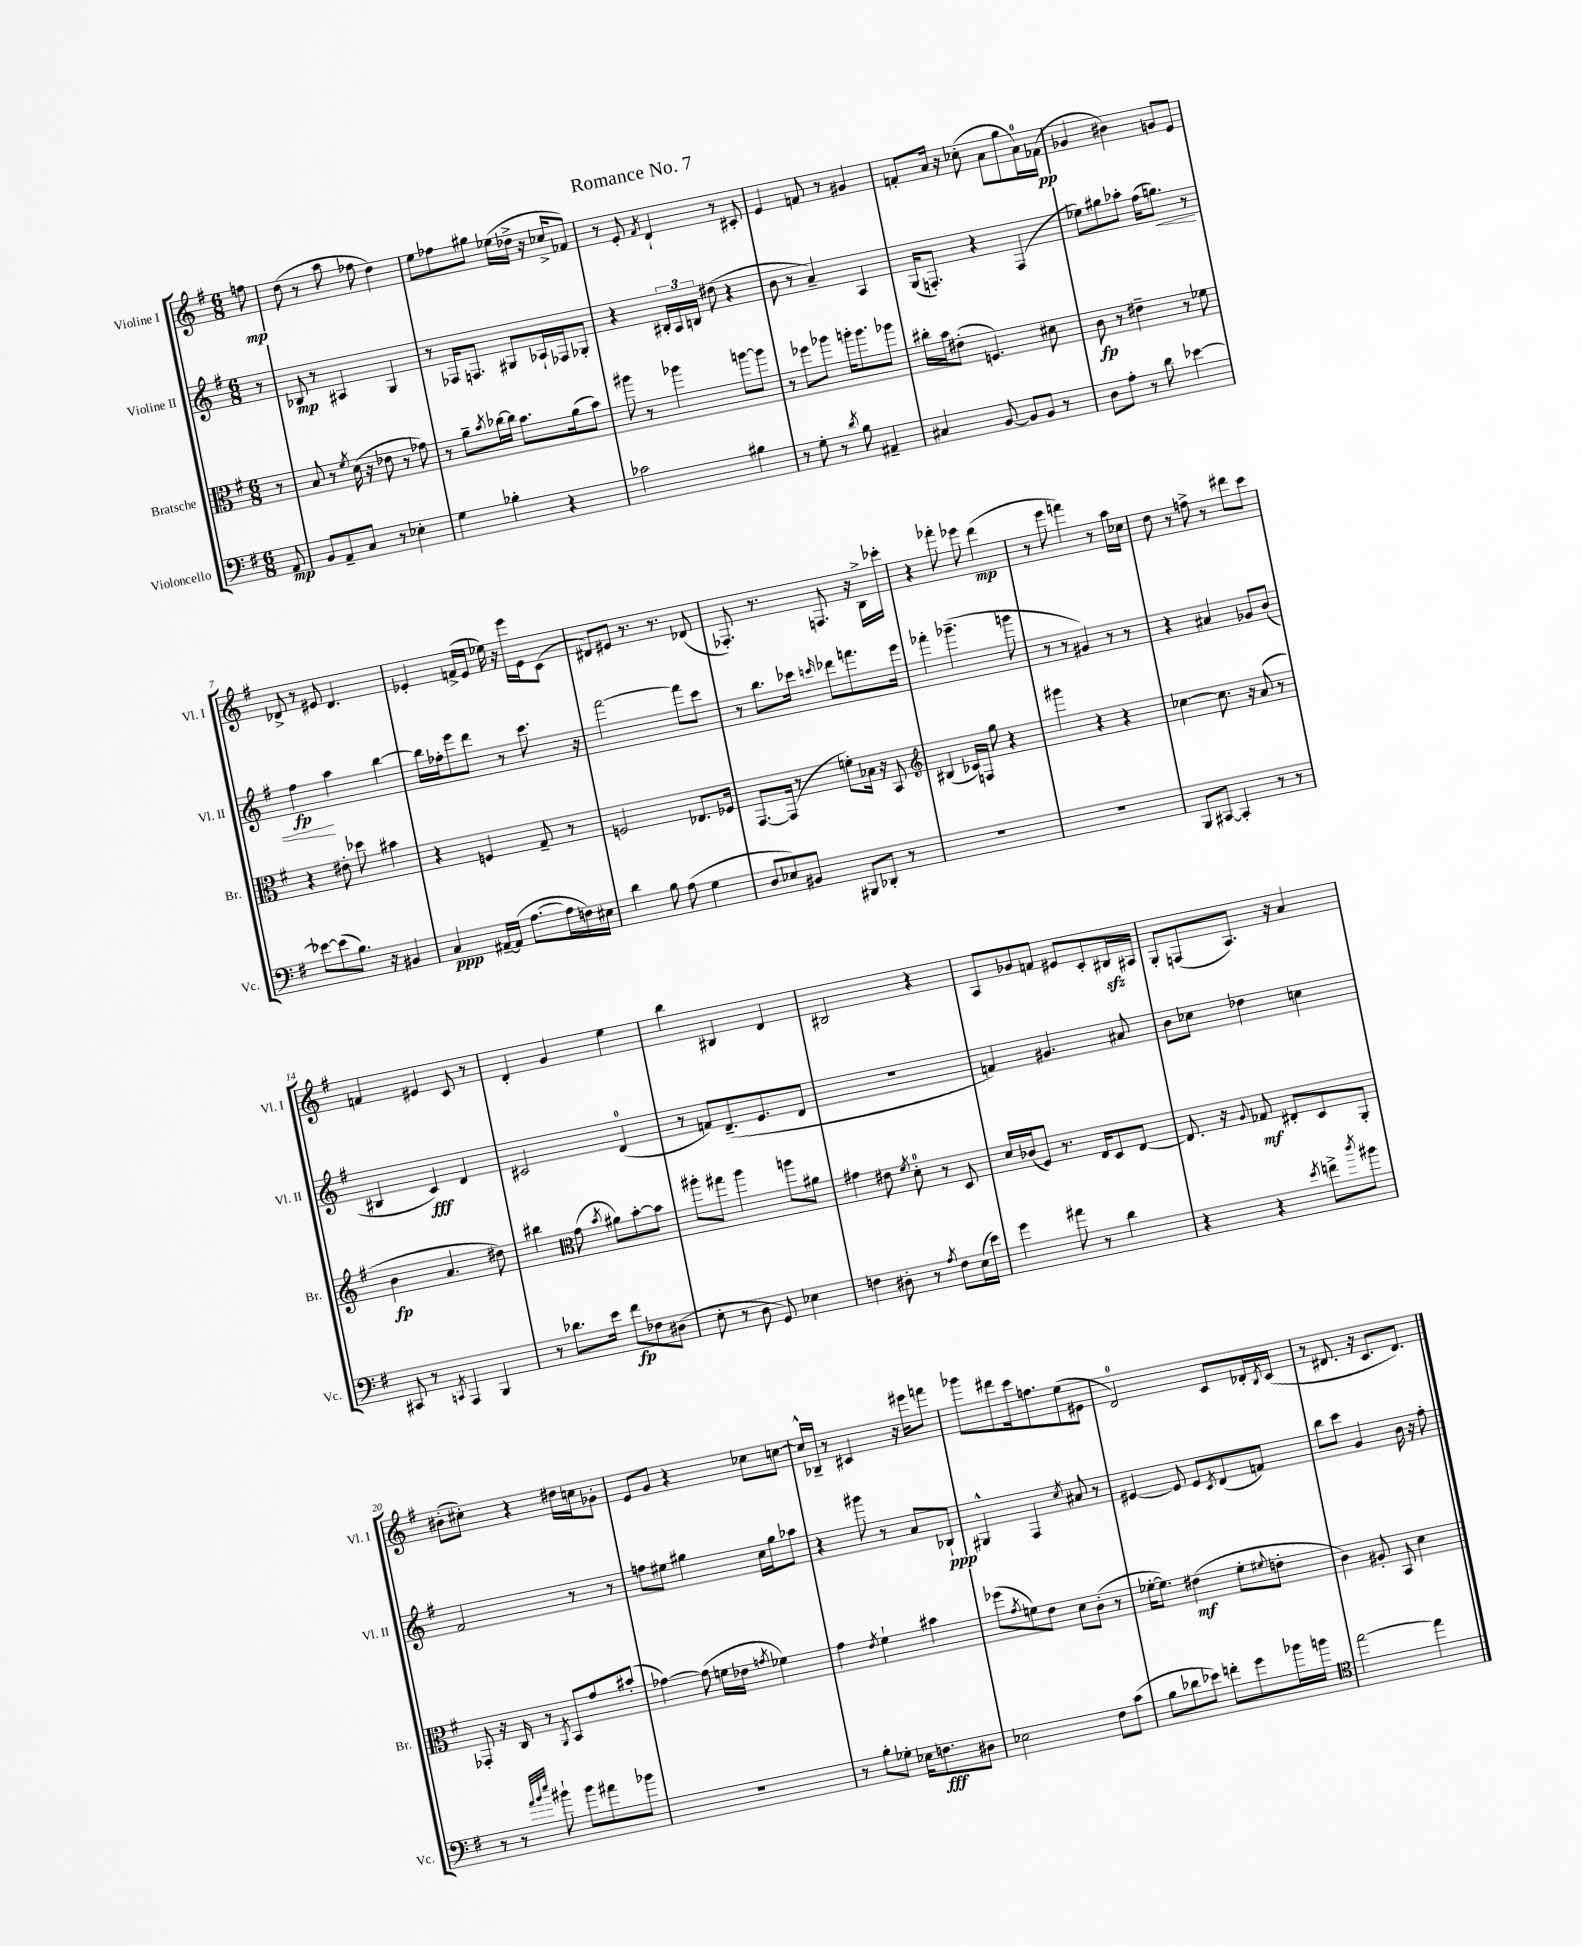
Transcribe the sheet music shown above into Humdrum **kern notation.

**kern	**kern	**kern	**kern
*staff4	*staff3	*staff2	*staff1
*clefF4	*clefC3	*clefG2	*clefG2
*k[f#]	*k[f#]	*k[f#]	*k[f#]
*M6/8	*M6/8	*M6/8	*M6/8
8AA	8r	8r	8ff
=	=	=	=
8BB	8B	8B-	(8dd
8AA~	8r	8r	8r
.	8qf#	.	.
8C	(16d	4A#	8aa
.	16r	.	.
8r	8e-	.	8ff-
4E-'	8r	4G	4dd)
.	8g-)	.	.
=	=	=	=
4G	8r	8r	8ee
.	8a~	16F-	8ff-
.	.	8.F	.
.	8qb	.	.
4B-'	[16cc-	.	8gg#
.	16cc-]	.	.
.	8.b	8G#	(16ee-
.	.	.	16dd-^
4r	.	16A-`	16r
.	(16a	16F-	16cc-^
.	8b)	8G-'	8f-)
=	=	=	=
2c-	8aa#	4r	8r
.	8r	.	8e'
.	.	.	8qf#
.	4aa-	24B#'	4d`
.	.	24A	.
.	.	24B	.
.	.	(8dd#	.
4B#	[8aa	4r	8r
.	8aa]	.	8c#'
=	=	=	=
8r	8r	8b	4e
8G'	8ff-	8r	.
8r	8aa-	4a~)	8f
8qd	.	.	.
8B	16aa'	.	8r
.	8.aa	.	.
4AA#~	.	4A	4g#
.	8aa-	.	.
=	=	=	=
4C#	16cc#'	(16G	8f'
.	16b	8.F')	.
.	(8e#'	.	16a
.	.	.	16r
[8BB	4.F)	4r	(8cc-'
8BB]	.	.	8a
8BB	.	(4F	8gg
8r	8d#	.	16a)
.	.	.	(16f-
=	=	=	=
8D	8c	8ee-)	4g-
8A'	8r	8gg#	.
8r	4e#~	8aa-'	4b#)
8d	.	(16ff#	.
.	.	8.gg)	.
[4e-	8r	.	8g
.	8f-	8r	8e
=	=	=	=
8e-_	4r	4ff#	8d-^
(8e-]	.	.	8r
8.B)	8e#'	4aa	8e#
.	8dd-	.	4.d-
16r	.	.	.
4BB#	4b#	[4bb	.
=	=	=	=
4C	4r	16bb]	4e-'
.	.	16ff-'	.
.	.	8eee	.
[16AA#~	4F	8ddd	(16f^
(16AA#]	.	.	16e-
[8.A	.	8r	16ee-)
.	.	.	16r
.	8G~	8.ccc	16eee
16A]	.	.	16e-
16F)	8r	.	(8c
16E#	.	16r	.
=	=	=	=
4d	2F	[2fff#	8d#)
.	.	.	8e#
8B	.	.	8.r
(8A	.	.	.
.	.	.	8.r
4G	8.E-	8fff#]	.
.	.	8ccc	(8d-
.	16F-	.	.
=	=	=	=
8D	[8.GG	8r	8.F-')
8E-)	.	8.bb	.
.	(16GG]	.	8.r
8BB#	8r	.	.
.	.	16ccc-	.
.	.	16qqccc	.
8BBB#	8f')	8ddd-	8.F
8DD-'	16B-	8.fff	.
.	16r	.	16r
8r	8BB	.	16B^
.	.	16eee	16ccc-'
=	=	=	=
*	*clefG2	*	*
2.r	(4B#	4fff-'	4r
.	16c-)	(4.ggg-~	8fff-'
.	16F	.	.
.	8gg	.	8eee-
.	4r	.	(4ddd
.	.	8ggg	.
=	=	=	=
2.r	4ggg#	8r	8r
.	.	8r	8eee
.	4r	4g#)	4fff)
.	4r	8r	8r
.	.	8r	16aa
.	.	.	16cc-
=	=	=	=
8BBB	[4cc-	4r	8dd
[8CC#	.	.	8r
4CC#']	8.cc-]	4a#	8ff^
.	.	.	8r
.	16r	.	.
8r	(8a	8g-	8ddd#
8r	8r	(8b	8ccc
=	=	=	=
8CC#	4b	4B#	4f
8r	.	.	.
8qCC	.	.	.
4AAA	4.a	4c)	4e#
4BBB	.	4d	8c
.	8dd#)	.	8r
=	=	=	=
8r	4bb#	2c#	4d'
8.d-	.	.	.
*	*clefC3	*	*
.	(8g	.	4g
16e	.	.	.
.	8qb	.	.
8f#	8a#)	.	.
8F-	[8b'	(4d	4ee
(8D#	8b]	.	.
=	=	=	=
8E'	8aa#'	8r	4bb
8r	8gg#	8f)	.
8D	4aa#	(8.d~	4B#
8GG)	.	.	.
.	.	8.e	.
4E-	8aa	.	4d
.	8a#	8d	.
=	=	=	=
4F	4g#	2.r	2B#
8D#'	8e#	.	.
.	8qf#	.	.
8r	8d'	.	.
8qA	.	.	.
8F	8r	.	4r
(16E	8D	.	.
16e)	.	.	.
=	=	=	=
4g	16d	4f)	8A
.	(16c-	.	.
.	8F#)	.	8g-
8a#	8.r	4.g#	8f
8r	.	.	8e#
.	16E	.	.
4d	8D	.	8c'
.	[8E	8a#	16B#
.	.	.	16A#
=	=	=	=
4r	8.E]	8b	8G'
.	.	8cc-	(8F
.	16r	.	.
.	8qqA	.	.
4r	8G-	4dd-	8.A)
.	8E#'	.	.
.	.	.	16r
8qe	.	.	.
8f^	8D	4cc	4a
8qdd	.	.	.
8b#	8AA'	.	.
=	=	=	=
8r	8GG-'	2f#	(8b#'
8r	16r	.	8cc#')
.	16C	.	.
32qqa	.	.	.
32qqb	.	.	.
32qqee	.	.	.
8b#`	8r	.	4r
.	8qAA	.	.
8b#	8BB	.	.
8a#	8g	8r	16dd#
.	.	.	16cc
8b-	(8b#'	8r	8g-'
=	=	=	=
2.r	[4g-)	8ff	8e
.	.	8ee#	8g
.	(8g-]	4gg#	4r
.	16f	.	.
.	16e-	.	.
.	8qg	.	.
.	4f-)	16cc	8cc-
.	.	16gg#	.
.	.	8aa-	[8cc
=	=	=	=
8r	4g	4r	16cc^^]
.	.	.	16B-~
8B'	.	.	8r
.	8qe	.	.
8G-'	4f#`	8ggg#	4c#
16E-	.	8r	.
8.F	.	.	.
.	4b#	8a	16r
.	.	.	16eee#
8D#	.	8B-`	8fff
=	=	=	=
2E-	(8ff-	4G#^^	8ggg-
.	8qg	.	.
.	8f)	.	8ddd#
.	8e	4F#	16ccc
.	.	.	8.ff
.	8d	.	.
.	.	8qcc	.
8F#	(8c'	8a#	(8ee
(8c	8r	8r	8e#
=	=	=	=
8B	[16f-'	[4e#	2d)
.	8.f-])	.	.
8d-	.	.	.
8e-)	(4e#	8e#]	.
8f'	.	8e#	.
.	.	8qc	.
8g	8f-'	(8d	8c
.	8qqf#	.	.
16b-	8e'	8f)	16d-'
.	.	.	8qB
16b	.	.	(16c
=	=	=	=
*clefC4	*	*	*
[2ee	4c)	8bb	8r
.	.	8ccc	8.d#
.	8A#'	4g	.
.	.	.	16r
.	8BB	.	8.c
4ee]	4d	16b	.
.	.	16r	8.d#)
.	.	8ff#'	.
==	==	==	==
*-	*-	*-	*-
